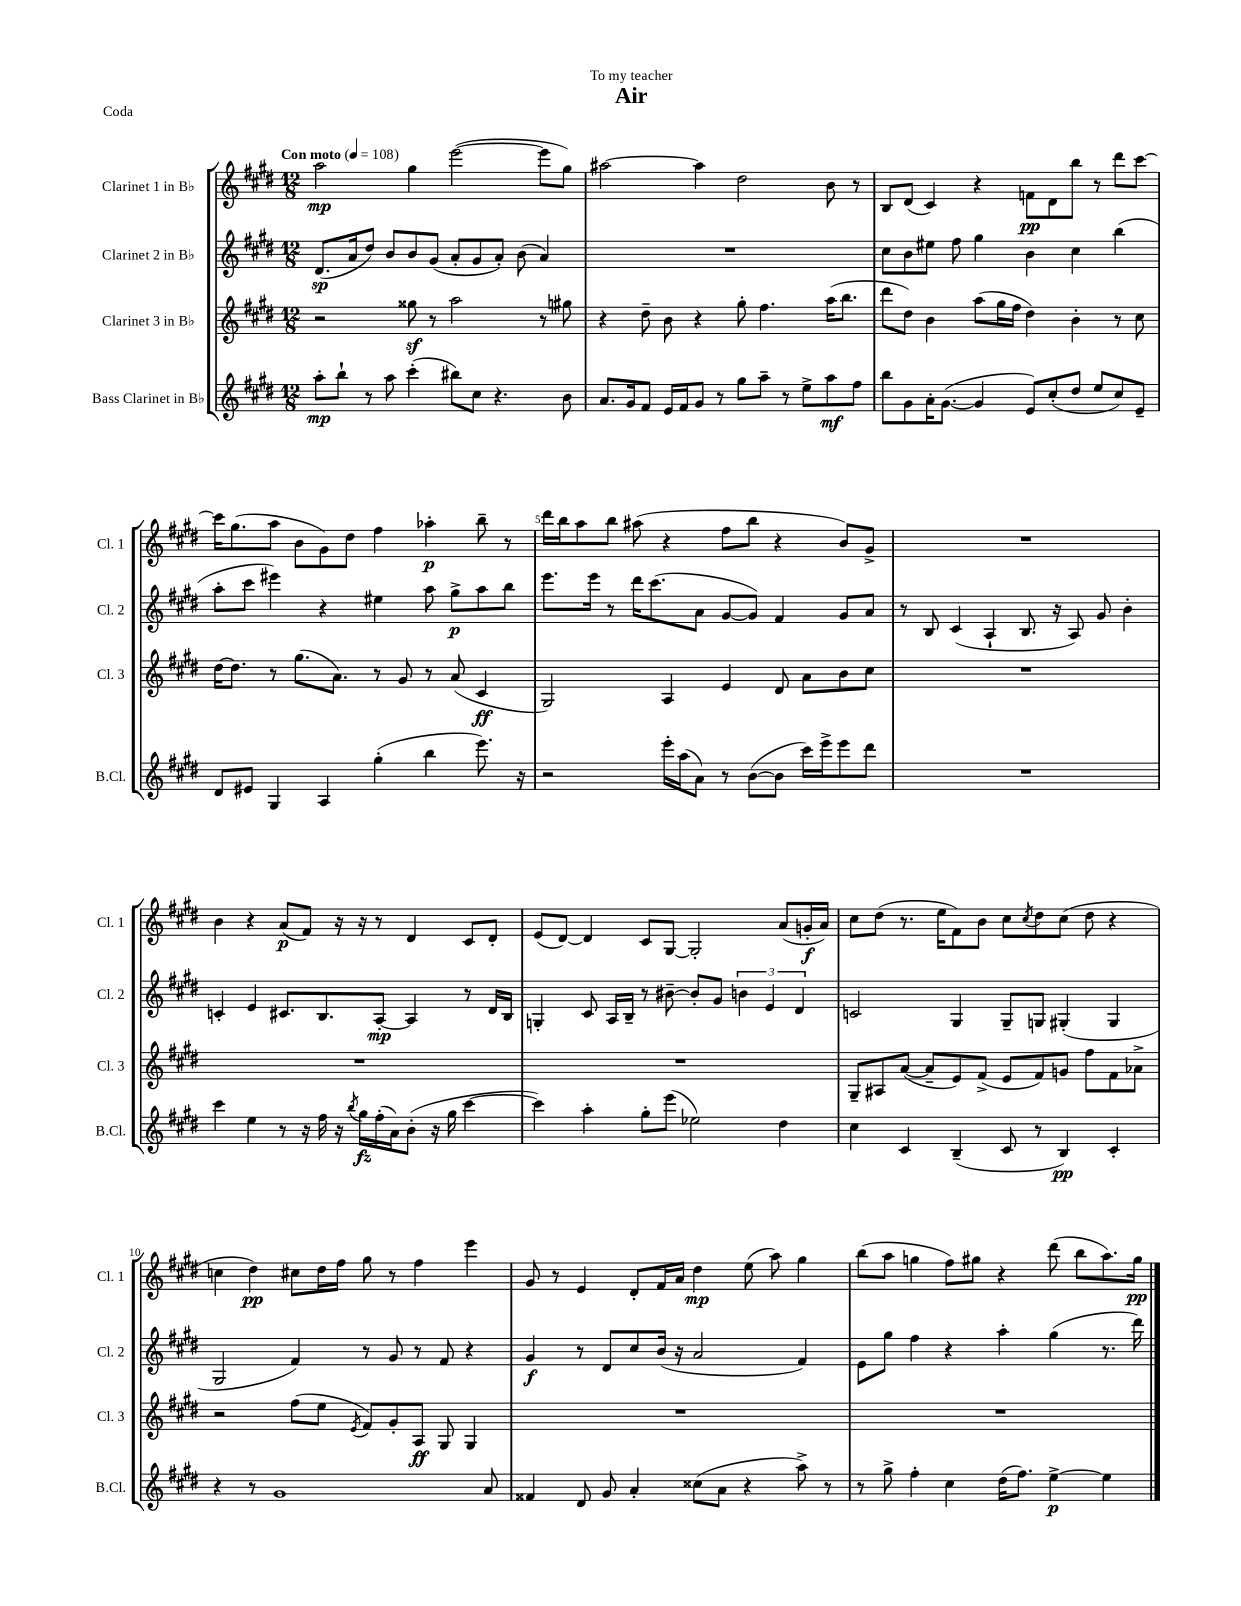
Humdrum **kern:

**kern	**kern	**kern	**kern
*staff4	*staff3	*staff2	*staff1
*clefG2	*clefG2	*clefG2	*clefG2
*k[f#c#g#d#]	*k[f#c#g#d#]	*k[f#c#g#d#]	*k[f#c#g#d#]
*M12/8	*M12/8	*M12/8	*M12/8
*MM108	*MM108	*MM108	*MM108
8aa'	2r	(8.d#	2aa
8bb`	.	.	.
.	.	16a	.
8r	.	8dd#)	.
8aa	.	8b	.
(4ccc#'	8gg##	8b	4gg#
.	8r	(8g#	.
8bb#)	2aa	8a'	([2eee
8cc#	.	8g#	.
4.r	.	8a')	.
.	.	(8b	.
.	8r	4a)	8eee]
8b	8gg#	.	8gg#)
=	=	=	=
8.a	4r	1.r	[2aa#
16g#	.	.	.
8f#	8dd#~	.	.
16e	8b	.	.
16f#	.	.	.
8g#	4r	.	4aa#]
8r	.	.	.
8gg#	8gg#'	.	2dd#
8aa~	4.ff#	.	.
8r	.	.	.
8ee^	.	.	.
8aa	(16aa	.	8b
.	8.bb	.	.
8ff#	.	.	8r
=	=	=	=
8bb	8ddd#	8cc#	8B
8g#	8dd#)	8b	(8d#
16a'	4b	8ee#	4c#)
([8.g#	.	.	.
.	.	8ff#	.
4g#]	(8aa	4gg#	4r
.	16gg#	.	.
.	16ff#	.	.
8e)	4dd#)	4b	8f
(8cc#'	.	.	8d#
8dd#	4b'	4cc#	8bb
8ee	.	.	8r
8cc#)	8r	(4bb	8ddd#
8e~	8cc#	.	[8ccc#
=	=	=	=
8d#	[16dd#	8aa'	16ccc#]
.	8.dd#]	.	(8.gg#
8e#	.	8ccc#	.
4G#	8r	4eee#)	8aa
.	(8.gg#	.	8b
4A	.	4r	8g#)
.	8.a)	.	.
.	.	.	8dd#
(4gg#'	8r	4ee#	4ff#
.	8g#	.	.
4bb	8r	8aa	4aa-'
.	(8a	8gg#^	.
8.eee)	4c#	8aa	8bb~
.	.	8bb	8r
16r	.	.	.
=	=	=	=
2r	2G#)	8.eee	16ddd#
.	.	.	16bb
.	.	.	8aa
.	.	16eee	.
.	.	8r	8bb
.	.	16ddd#	(8aa#
.	.	(8.ccc#	.
16eee'	4A	.	4r
(16aa	.	.	.
8a)	.	8a	.
8r	4e	[8g#	8ff#
([8b	.	8g#])	8bb
8b]	8d#	4f#	4r
16ccc#)	8a	.	.
16eee^	.	.	.
8eee	8b	8g#	8b)
8ddd#	8cc#	8a	8g#^
=	=	=	=
1.r	1.r	8r	1.r
.	.	8B	.
.	.	(4c#	.
.	.	4A`	.
.	.	8.B	.
.	.	16r	.
.	.	8A)	.
.	.	8g#	.
.	.	4b'	.
=	=	=	=
4ccc#	1.r	4c'	4b
4ee	.	4e	4r
8r	.	8.c#	(8a
16r	.	.	8f#)
16ff#	.	8.B	.
16r	.	.	16r
8qbb	.	.	.
16gg#	.	.	16r
(16ff#'	.	[8A'	8r
16a)	.	.	.
(8b'	.	4A]	4d#
16r	.	.	.
16gg#	.	.	.
[4ccc#	.	8r	8c#
.	.	16d#	8d#'
.	.	16B	.
=	=	=	=
4ccc#])	1.r	4G'	(8e
.	.	.	[8d#)
4aa'	.	8c#	4d#]
.	.	16A	.
.	.	16B~	.
8gg#'	.	8r	8c#
(8eee	.	[8b#~	[8G#
2ee-)	.	8b#']	2G#']
.	.	8g#	.
.	.	6b	.
.	.	6e	.
4dd#	.	.	(8a
.	.	6d#	.
.	.	.	16g'
.	.	.	16a)
=	=	=	=
4cc#	8G#~	2c	8cc#
.	8A#	.	(8dd#
4c#	([8a	.	8.r
.	8a~]	.	.
.	.	.	16ee
(4B~	8e)	4G#	8f#)
.	(8f#^	.	8b
8c#	8e	8G#~	8cc#
.	.	.	8qcc#
8r	8f#)	8G	8dd#
4B)	8g	(4G#'	(8cc#
.	8ff#	.	8dd#
4c#'	8f#	4G#	4r
.	8a-^	.	.
=	=	=	=
4r	2r	2G#	4cc
8r	.	.	4dd#)
1g#	.	.	.
.	(8ff#	4f#)	8cc#
.	8ee	.	16dd#
.	.	.	16ff#
.	8qe	.	.
.	8f#)	8r	8gg#
.	8g#'	8g#	8r
.	8A	8r	4ff#
.	8G#	8f#	.
.	4G#	4r	4eee
8a	.	.	.
=	=	=	=
4f##	1.r	4g#	8g#
.	.	.	8r
8d#	.	8r	4e
8g#	.	8d#	.
4a'	.	8cc#	8d#'
.	.	(16b	16f#
.	.	16r	16a
(8cc##	.	2a	4dd#
8a	.	.	.
4r	.	.	(8ee
.	.	.	8aa)
8aa^)	.	4f#)	4gg#
8r	.	.	.
=	=	=	=
8r	1.r	8e	(8bb
8gg#^	.	8gg#	8aa
4ff#'	.	4ff#	4gg
4cc#	.	4r	8ff#)
.	.	.	8gg#
(16dd#	.	4aa'	4r
8.ff#)	.	.	.
[4ee^	.	(4gg#	(8ddd#
.	.	.	8bb
4ee]	.	8.r	8.aa)
.	.	16ddd#)	16gg#
==	==	==	==
*-	*-	*-	*-
